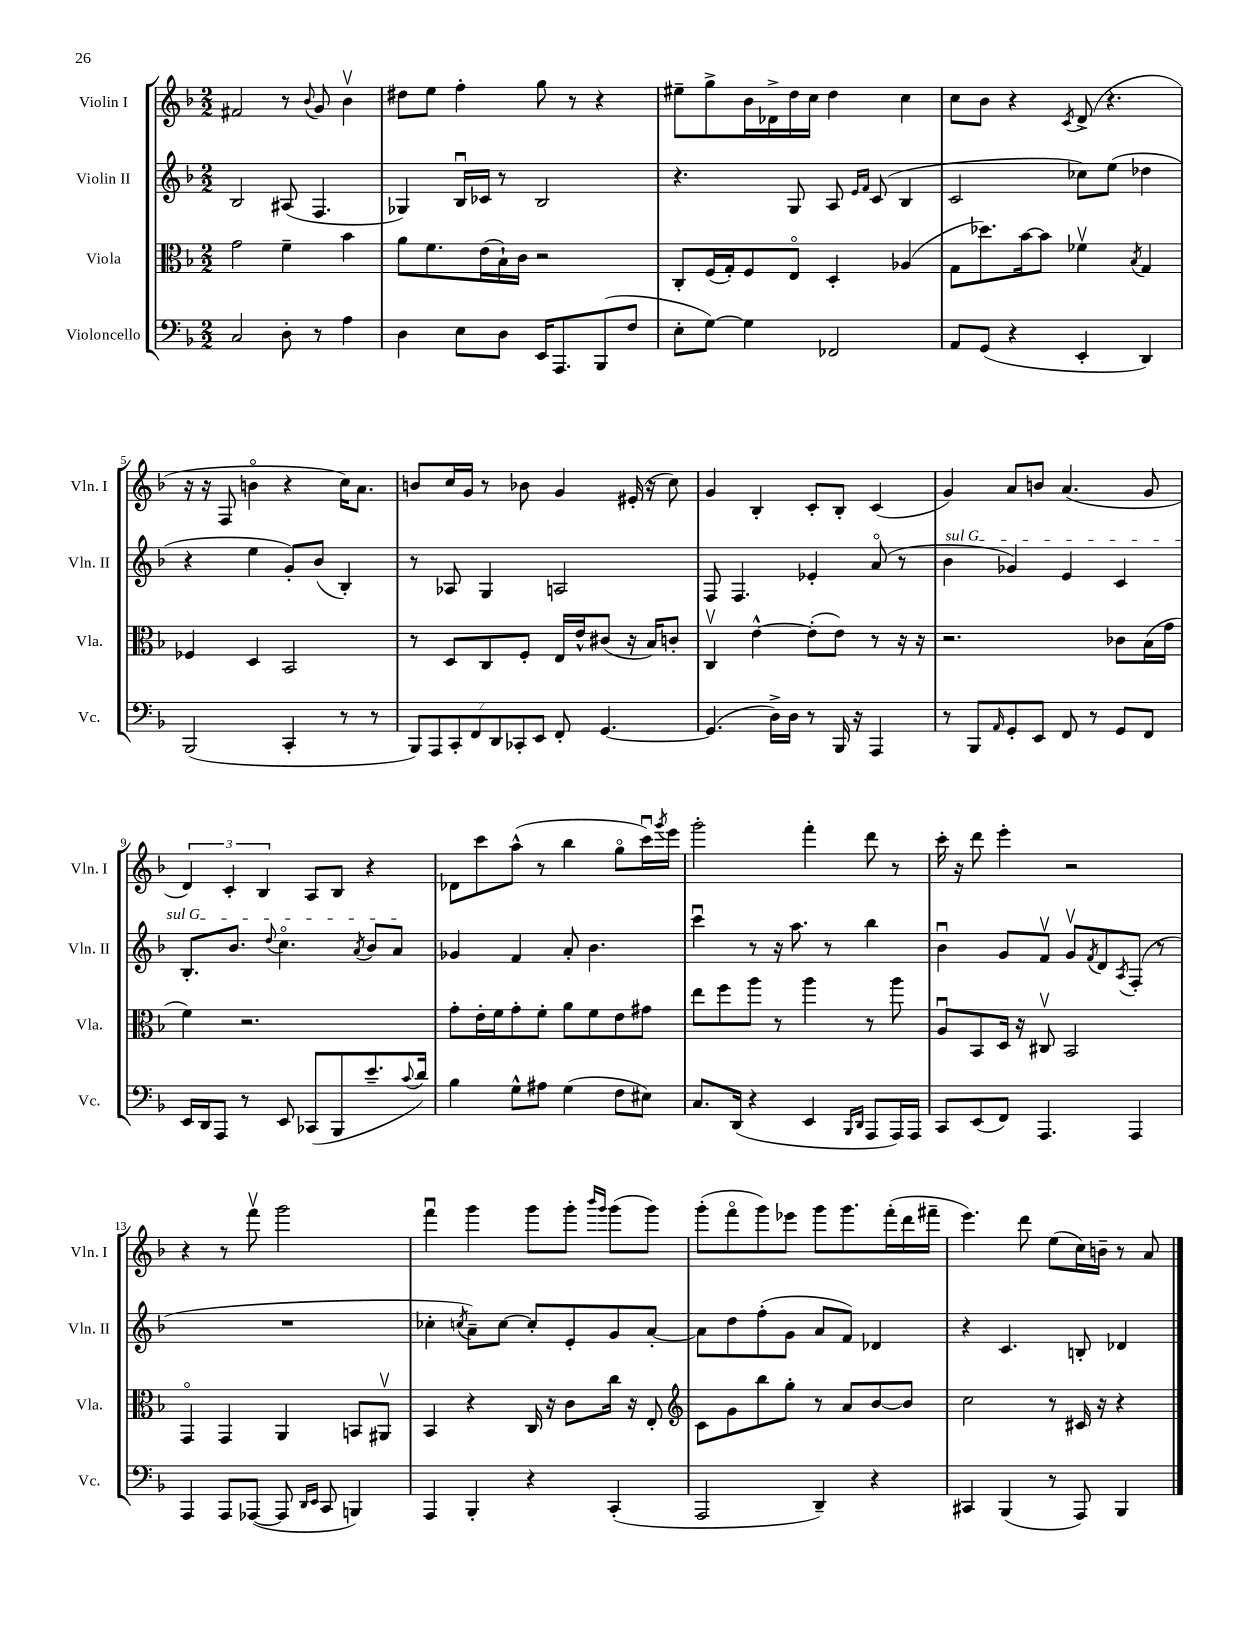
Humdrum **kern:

**kern	**kern	**kern	**kern
*staff4	*staff3	*staff2	*staff1
*clefF4	*clefC3	*clefG2	*clefG2
*k[b-]	*k[b-]	*k[b-]	*k[b-]
*M2/2	*M2/2	*M2/2	*M2/2
2C	2g	2B-	2f#
8D'	4f~	(8A#	8r
.	.	.	8qqb-
8r	.	4.F	8g
4A	4b-	.	4b-v
=	=	=	=
4D	8a	4G-)	8dd#
.	8.f	.	8ee
8E	.	16B-u	4ff'
.	(16e	16c-	.
8D	16B-`)	8r	.
.	16c	.	.
16EE	2r	2B-	8gg
8.AAA	.	.	.
.	.	.	8r
(8BBB-	.	.	4r
8F	.	.	.
=	=	=	=
8E'	8C'	4.r	8ee#~
[8G)	(16F	.	8gg^
.	16G')	.	.
4G]	8F	.	16b-
.	.	.	16d-^
.	8Eo	8G	16dd
.	.	.	16cc
2FF-	4D'	8A	4dd
.	.	16qqe	.
.	.	16qqf	.
.	.	(8c	.
.	(4A-	4B-	4cc
=	=	=	=
8AA	8G	2c	8cc
(8GG	8.dd-)	.	8b-
4r	.	.	4r
.	[16b-	.	.
.	8b-]	.	.
.	.	.	8qc
4EE'	4f-v	8cc-)	(8d^
.	.	(8ee	4.r
.	8qB-	.	.
4DD)	4G	4dd-	.
=	=	=	=
(2BBB-	4F-	4r	16r
.	.	.	16r
.	.	.	8F
.	4D	4ee	4bo
4CC'	2BB-	8g')	4r
.	.	(8b-	.
8r	.	4B-')	16cc)
.	.	.	8.a
8r	.	.	.
=	=	=	=
14BBB-)	8r	8r	8b
14AAA	.	.	.
.	8D	8A-	16cc
14CC'	.	.	.
.	.	.	16g
14FF	.	.	.
.	8C	4G	8r
14DD	.	.	.
14CC-'	.	.	.
.	8F'	.	8b-
14EE	.	.	.
8FF'	16E	2A	4g
.	16e^^	.	.
[4.GG	(8c#	.	.
.	16r	.	(16e#'
.	16B-)	.	16r
.	8c'	.	8cc)
=	=	=	=
(4.GG]	4Cv	8F	4g
.	.	4.F	.
.	[4e^^	.	4B-'
16D^)	.	.	.
16D	.	.	.
8r	(8e']	4e-'	8c'
16BBB-	8e)	.	8B-'
16r	.	.	.
4AAA	8r	(8ao	(4c
.	16r	8r	.
.	16r	.	.
=	=	=	=
8r	2.r	4b-	4g)
8BBB-	.	.	.
16qqAA	.	.	.
8GG'	.	4g-)	8a
8EE	.	.	8b
8FF	.	4e	(4.a
8r	.	.	.
8GG	8c-	4c	.
8FF	(16B-	.	8g
.	16g	.	.
=	=	=	=
16EE	4f)	8.B-'	6d)
16DD	.	.	.
8AAA	.	.	.
.	.	.	6c'
.	.	8.b-	.
8r	2.r	.	.
.	.	.	6B-
.	.	8qqdd	.
8EE	.	4.cco	.
(8CC-	.	.	8A
8BBB-	.	.	8B-
.	.	8qa	.
8.e~	.	8b-	4r
.	.	8a	.
8qqc	.	.	.
16d)	.	.	.
=	=	=	=
4B-	8g'	4g-	8d-
.	16e'	.	8ccc
.	16f	.	.
8G^^	8g'	4f	(8aa^^
8A#	8f'	.	8r
(4G	8a	8a'	4bb-
.	8f	4.b-	.
8F	8e	.	8ggo
8E#)	8g#	.	16cccu)
.	.	.	8qggg
.	.	.	16eee
=	=	=	=
8.C	8ee	4cccu	2ggg'
.	8ff	.	.
(16DD	.	.	.
4r	8aa	8r	.
.	8r	16r	.
.	.	8.aa	.
4EE	4aa	.	4fff'
.	.	8r	.
16qqBBB-	.	.	.
16qqDD	.	.	.
8AAA	8r	4bb-	8ddd
16AAA)	8aa	.	8r
16AAA	.	.	.
=	=	=	=
8CC	8Au	4b-u	16ccc'
.	.	.	16r
(8EE	8BB-	.	8ddd
8FF)	16D	8g	4eee'
.	16r	.	.
4.AAA	8C#v	8fv	.
.	2BB-	8gv	2r
.	.	8qf	.
.	.	8d	.
.	.	8qA	.
4AAA	.	(8F'	.
.	.	8r	.
=	=	=	=
4AAA	4GGo	1r	4r
8AAA	4GG	.	8r
([8AAA-	.	.	8fffv
8AAA-]	4AA	.	2ggg
16qqDD	.	.	.
16qqEE	.	.	.
8CC	.	.	.
4BBB)	8BB	.	.
.	8AA#v	.	.
=	=	=	=
4AAA	4BB-	4cc-'	4fffu
.	.	8qcc	.
4BBB-'	4r	8a~)	4ggg
.	.	[8cc	.
4r	16C	8cc']	8ggg
.	16r	.	.
.	8c	8e'	8ggg'
.	.	.	16qqbbb-
.	.	.	16qqggg
(4CC'	16cc	8g	(8ggg
.	16r	.	.
.	8E'	[8a'	8ggg)
=	=	=	=
*	*clefG2	*	*
2AAA	8c	8a]	(8ggg'
.	8g	8dd	8fffo
.	8bb-	(8ff'	8ggg)
.	8gg'	8g	8eee-
4DD~)	8r	8a	8ggg
.	8a	8f)	8.ggg
4r	[8b-	4d-	.
.	.	.	(16fff'
.	8b-]	.	16ddd
.	.	.	16fff#~
=	=	=	=
4CC#	2cc	4r	4.eee)
(4BBB-	.	4.c	.
.	.	.	8ddd
8r	8r	.	(8ee
8AAA)	16c#	8B'	16cc)
.	16r	.	16b~
4BBB-	4r	4d-	8r
.	.	.	8a
==	==	==	==
*-	*-	*-	*-
